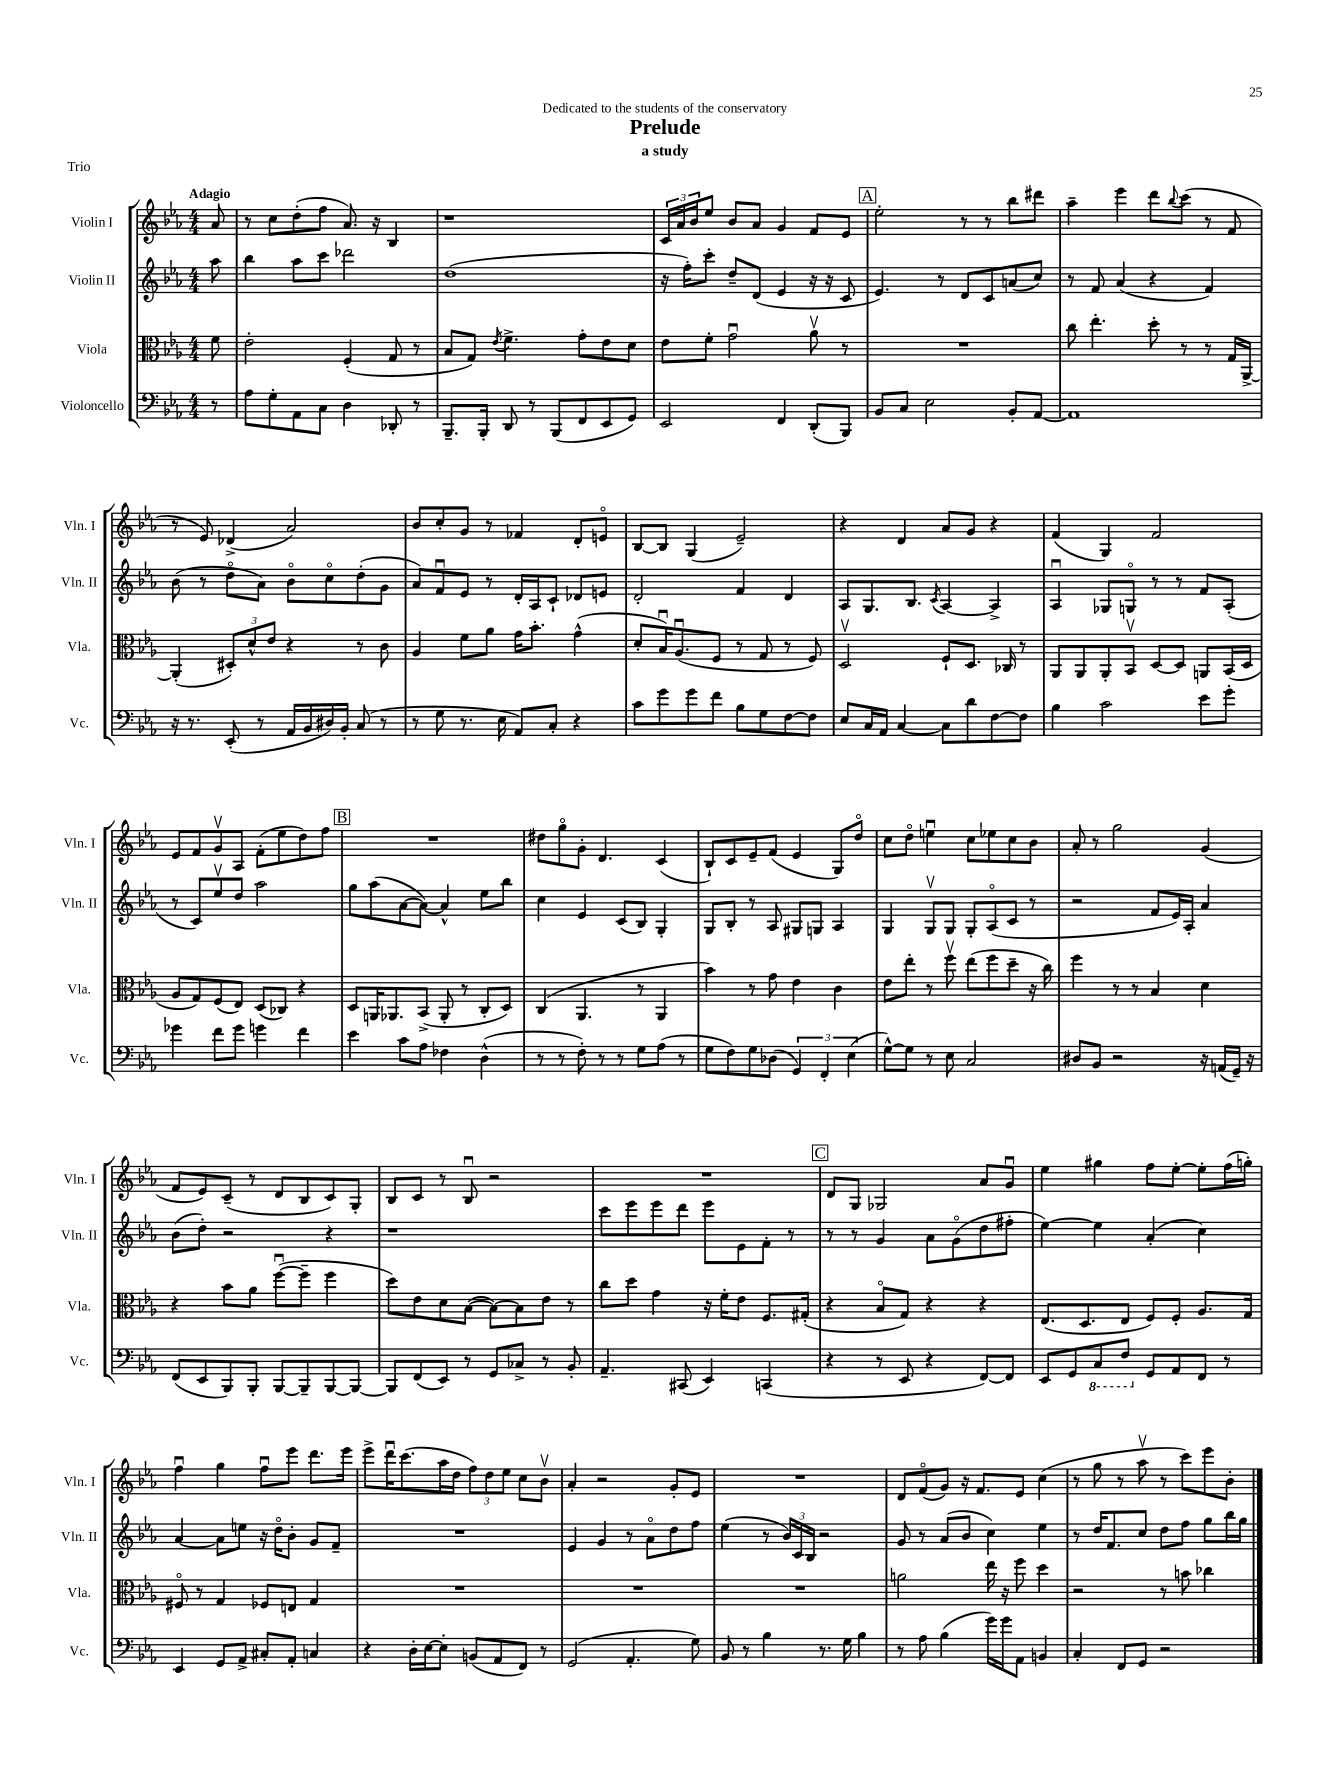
\header { title = "Prelude" subtitle = "a study" dedication = "Dedicated to the students of the conservatory" piece = "Trio" }
<<
\new StaffGroup <<
\new Staff = "s0" \with { instrumentName = "Violin I" shortInstrumentName = "Vln. I" } {
    \clef treble \key ees \major \numericTimeSignature \time 4/4 \partial 8 \tempo "Adagio"
    aes'8 |
    r8 c''8 d''8-.( f''8 aes'8.) r16 bes4 |
    r1 |
    \tuplet 3/2 { c'16 aes'16 bes'16 } ees''8 bes'8 aes'8 g'4 f'8 ees'8 |
    \mark \markup { \box "A" } ees''2-. r8 r8 bes''8 dis'''8 |
    aes''4-- ees'''4 d'''8 \appoggiatura { bes''8 } c'''8( r8 f'8 |
    r8 ees'8) des'4->( aes'2) |
    bes'8 c''8-. g'8 r8 fes'4 d'8-. e'8\flageolet |
    bes8~ bes8 g4( ees'2--) |
    r4 d'4 aes'8 g'8 r4 |
    f'4( g4) f'2 |
    ees'8 f'8 g'8\upbow aes8 f'8-.( ees''8 d''8) f''8 |
    \mark \markup { \box "B" } R1 |
    dis''8 g''8\flageolet g'8-. d'4. c'4( |
    bes8-!) c'8 ees'8-- f'8( ees'4 g8) d''8\flageolet |
    c''8 d''8\flageolet e''4\downbow c''8 ees''8 c''8 bes'8 |
    aes'8-. r8 g''2 g'4( |
    f'8 ees'8) c'8--( r8 d'8 bes8 c'8) g8-. |
    bes8 c'8 r8 bes8\downbow r2 |
    R1 |
    \mark \markup { \box "C" } d'8 g8 ges2 aes'8 g'8\downbow |
    ees''4 gis''4 f''8 ees''8~-. ees''8-. f''16( g''16-.) |
    f''4\downbow g''4 f''8\downbow ees'''8 d'''8. ees'''16 |
    ees'''8-> d'''16\downbow c'''8.( aes''16 d''16 \tuplet 3/2 { f''8) d''8 ees''8 } c''8 bes'8\upbow |
    aes'4-. r2 g'8-. ees'8 |
    R1 |
    d'8 f'8\flageolet( g'8) r16 f'8. ees'8 c''4( |
    r8 g''8 r8 aes''8\upbow r8 c'''8) ees'''8 bes'8-. \bar "|." |
}
\new Staff = "s1" \with { instrumentName = "Violin II" shortInstrumentName = "Vln. II" } {
    \clef treble \key ees \major \numericTimeSignature \time 4/4 \partial 8
    aes''8 |
    bes''4 aes''8 c'''8 des'''2 |
    d''1( |
    r16 f''16-.) c'''8-. d''8-- d'8( ees'4 r16 r16 c'8 |
    \mark \markup { \box "A" } ees'4.) r8 d'8 c'8 a'8( c''8) |
    r8 f'8 aes'4( r4 f'4) |
    bes'8( r8 d''8\flageolet aes'8) bes'8\flageolet c''8\flageolet d''8-.( g'8 |
    aes'8) f'8\downbow ees'8 r8 d'16-. aes16 c'8-! des'8 e'8 |
    d'2-. f'4 d'4 |
    aes8 g8. bes8. \acciaccatura { c'8 } aes4~ aes4-> |
    aes4\downbow ges8 g8\flageolet r8 r8 f'8 aes8-.( |
    r8 c'8) ees''8\upbow d''8 aes''2 |
    \mark \markup { \box "B" } g''8 aes''8( aes'8~ aes'8~) aes'4-^ ees''8 bes''8 |
    c''4 ees'4 c'8( bes8) g4-. |
    g8 bes8-. r8 aes8 gis8 g8 aes4 |
    g4 g8\upbow g8 g8-. aes8\flageolet( c'8 r8 |
    r2 f'8 ees'16) aes16-. aes'4 |
    bes'8( d''8-.) r2 r4 |
    r1 |
    c'''8 ees'''8 ees'''8 d'''8 ees'''8 ees'8 f'8-. r8 |
    \mark \markup { \box "C" } r8 r8 g'4 aes'8 g'8\flageolet( d''8 fis''8-. |
    ees''4~) ees''4 aes'4-.( c''4) |
    aes'4~ aes'8 e''8 r16 d''16\flageolet bes'8-. g'8 f'8-- |
    R1 |
    ees'4 g'4 r8 aes'8\flageolet d''8 f''8 |
    ees''4( r8 \tuplet 3/2 { bes'16) c'16 bes16 } r2 |
    g'8 r8 aes'8( bes'8 c''4) ees''4 |
    r8 d''16 f'8. c''8 d''8 f''8 g''8 bes''16 g''16 \bar "|." |
}
\new Staff = "s2" \with { instrumentName = "Viola" shortInstrumentName = "Vla." } {
    \clef alto \key ees \major \numericTimeSignature \time 4/4 \partial 8
    f'8 |
    ees'2-. f4-.( g8 r8 |
    bes8 g8) \acciaccatura { ees'8 } f'4.-> g'8-. ees'8 d'8 |
    ees'8 f'8-. g'2\downbow aes'8\upbow r8 |
    \mark \markup { \box "A" } R1 |
    c''8 ees''4.-. d''8-. r8 r8 g16 aes,16~-> |
    aes,4-.( \tuplet 3/2 { dis8-.) d'8-^ ees'8 } r4 r8 c'8 |
    aes4 f'8 aes'8 g'16 bes'8.-. g'4-^( |
    d'8-. bes16\downbow) aes8.\downbow( f8 r8 g8 r8 f8) |
    d2\upbow f8-! d8. ces16 r8 |
    aes,8 aes,8 aes,8-. bes,8\upbow d8~ d8 a,8 bes,16( d16 |
    aes8 g8) f8( ees8) d8( ces8) r4 |
    \mark \markup { \box "B" } d8 a,16 aes,8. bes,8->( aes,8-. r8 c8-. d8) |
    c4( aes,4. r8 aes,4 |
    bes'4) r8 g'8 ees'4 c'4 |
    ees'8 ees''8-. r8 f''8\upbow ees''8( f''8 d''8-- r16 c''16) |
    f''4 r8 r8 bes4 d'4 |
    r4 bes'8 aes'8 f''8~\downbow( f''8-- f''4 |
    d''8) ees'8 d'8 bes8~( bes8~) bes8 ees'8 r8 |
    c''8 d''8 g'4 r16 f'16-. ees'8 f8. gis16-.( |
    \mark \markup { \box "C" } r4 bes8\flageolet g8) r4 r4 |
    ees8.( d8. ees8 f8) f8-. aes8. g16 |
    fis8\flageolet r8 g4 fes8 e8 g4 |
    R1 |
    R1 |
    R1 |
    a'2 ees''16 r16 f''8 d''4 |
    r2 r8 b'8 ces''4 \bar "|." |
}
\new Staff = "s3" \with { instrumentName = "Violoncello" shortInstrumentName = "Vc." } {
    \clef bass \key ees \major \numericTimeSignature \time 4/4 \partial 8
    r8 |
    aes8 g8-. aes,8 c8 d4 des,8-. r8 |
    bes,,8.-- bes,,16-. d,8 r8 bes,,8( f,8 ees,8 g,8) |
    ees,2 f,4 d,8-.( bes,,8) |
    \mark \markup { \box "A" } bes,8 c8 ees2 bes,8-. aes,8~ |
    aes,1 |
    r16 r8. ees,8-.( r8 aes,16 bes,16 dis16) bes,16-. c8( r8 |
    r8 g8 r8. ees16 aes,8) c8-. r4 |
    c'8 g'8 g'8 f'8 bes8 g8 f8~ f8 |
    ees8 c16 aes,16 c4~ c8 d'8 f8~ f8 |
    bes4 c'2 ees'8 g'8-. |
    ges'4 f'8 ges'8 g'4 f'4 |
    \mark \markup { \box "B" } ees'4 c'8 aes8 fes4 d4-^( |
    r8 r8 f8-.) r8 r8 g8 aes8( r8 |
    g8 f8) g8 des8( \tuplet 3/2 { g,4) f,4-. ees4( } |
    g8~-^) g8 r8 ees8 c2 |
    dis8 bes,8 r2 r16 a,16( g,16--) r16 |
    f,8( ees,8 bes,,8) bes,,8-. bes,,8~ bes,,8-- bes,,8~ bes,,8~ |
    bes,,8 f,8( ees,8) r8 g,8 ces8-> r8 bes,8-. |
    aes,4.-- cis,8( ees,4) c,4( |
    \mark \markup { \box "C" } r4 r8 ees,8 r4 f,8~) f,8 |
    ees,8 g,8 \ottava #-1 c,8 f,8 \ottava #0 g,8 aes,8 f,8 r8 |
    ees,4 g,8 aes,8-> cis8-. aes,8-. c4 |
    r4 d16-. ees16~ ees8-. b,8( aes,8 f,8) r8 |
    g,2( aes,4.-. g8) |
    bes,8 r8 bes4 r8. g16 bes4 |
    r8 aes8 bes4( g'16) g'16 aes,8 b,4 |
    c4-. f,8 g,8 r2 \bar "|." |
}
>>
>>
\layout { \context { \Score \remove "Bar_number_engraver" } }
